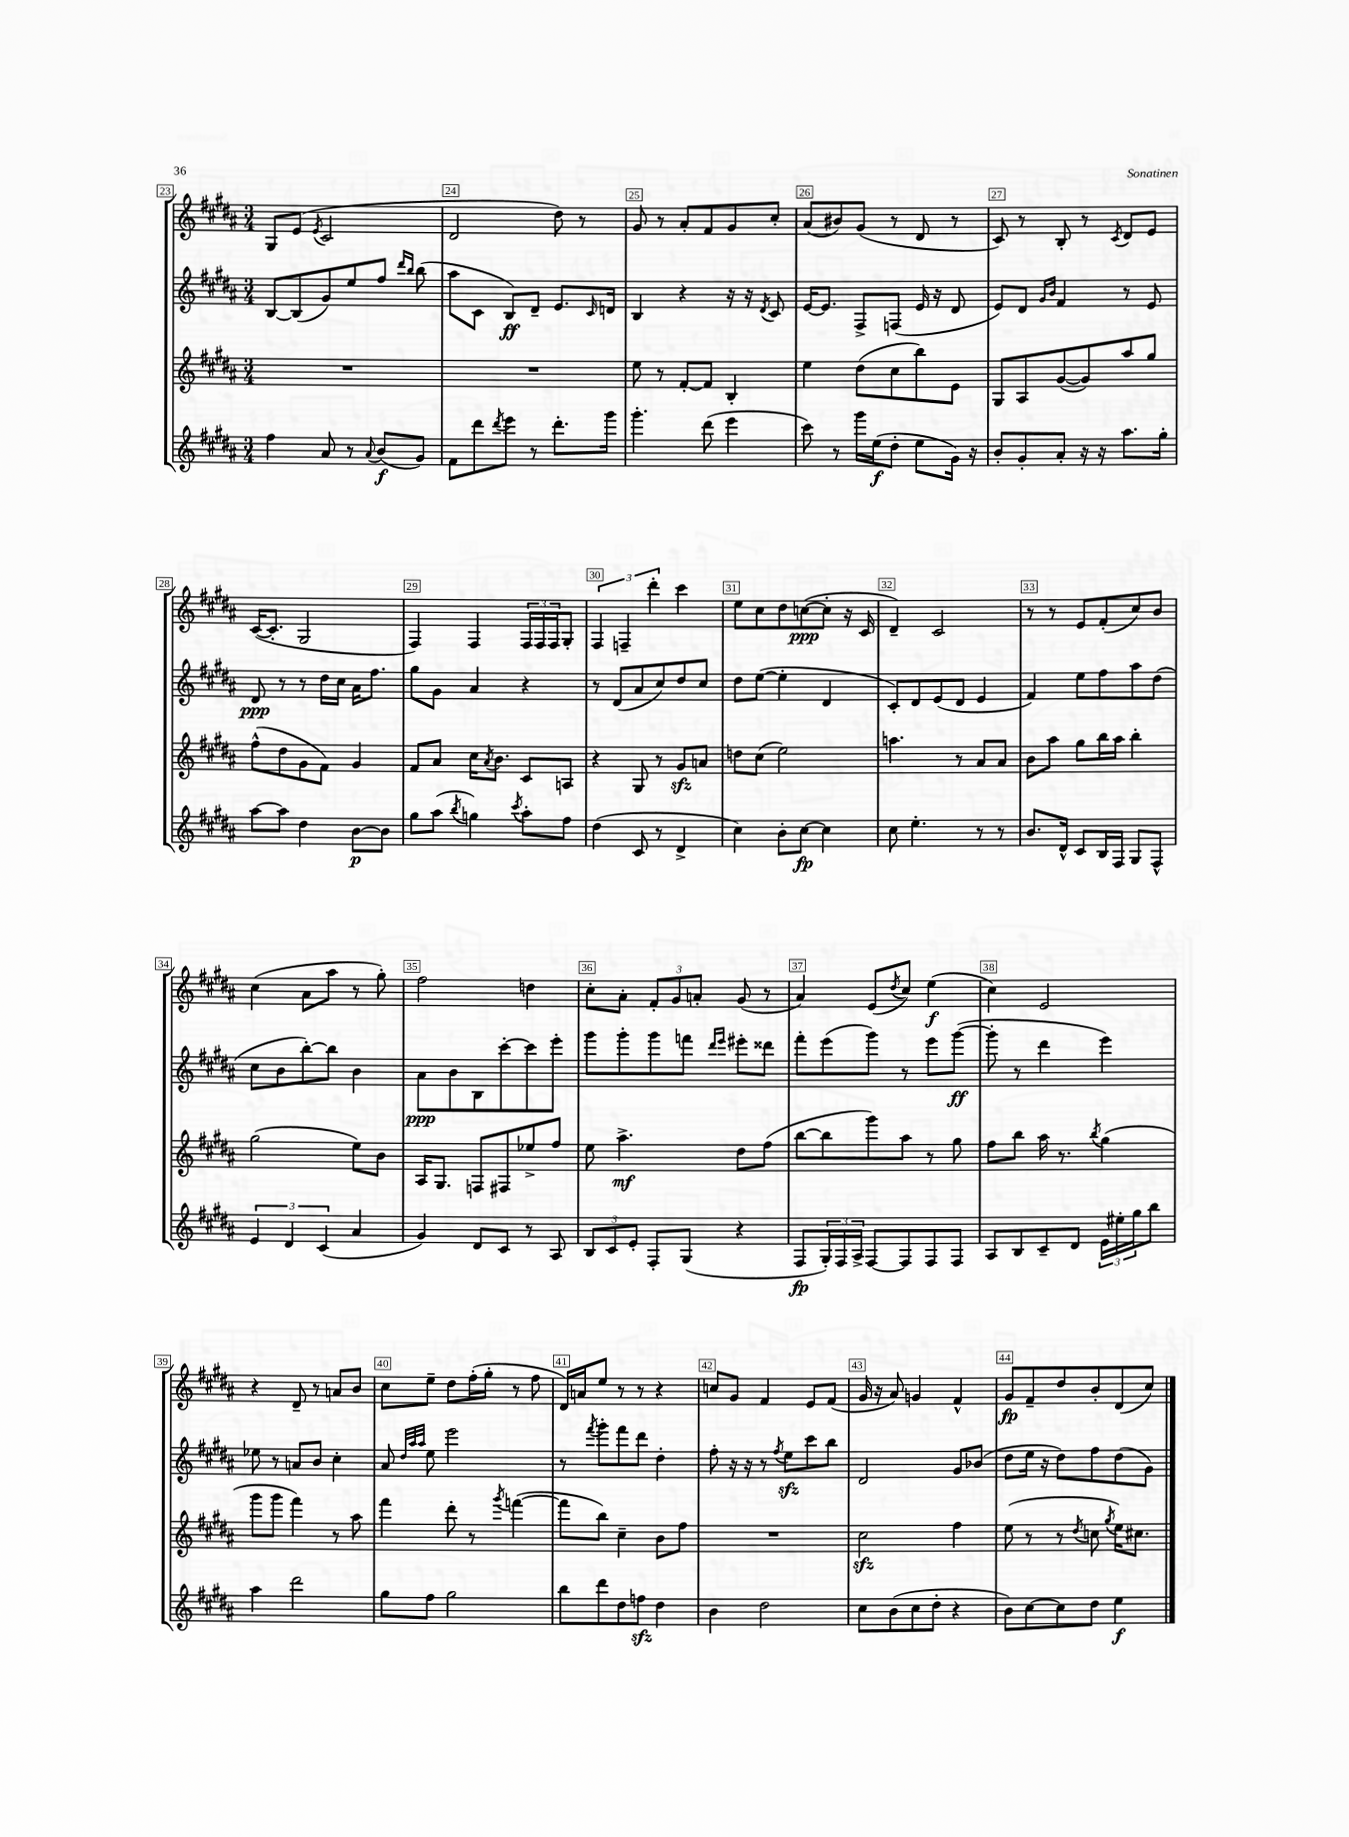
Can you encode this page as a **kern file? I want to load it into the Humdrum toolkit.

**kern	**dynam	**kern	**dynam	**kern	**dynam	**kern	**dynam
*part4	*part4	*part3	*part3	*part2	*part2	*part1	*part1
*staff4	*staff4	*staff3	*staff3	*staff2	*staff2	*staff1	*staff1
*clefG2	*	*clefG2	*	*clefG2	*	*clefG2	*
*k[f#c#g#d#a#]	*	*k[f#c#g#d#a#]	*	*k[f#c#g#d#a#]	*	*k[f#c#g#d#a#]	*
*M3/4	*	*M3/4	*	*M3/4	*	*M3/4	*
=23	=23	=23	=23	=23	=23	=23	=23
4ff#\	.	2.r	.	[8B/L	.	8G#/L	.
.	.	.	.	(8B/]	.	(8e/J	.
.	.	.	.	.	.	8qe/	.
8a#/	.	.	.	8g#/)	.	2c#/	.
8r	.	.	.	8ee/	.	.	.
8qqa#/	.	.	.	.	.	.	.
(8b/L	f	.	.	8ff#/J	.	.	.
.	.	.	.	16qqddd#/LL	.	.	.
.	.	.	.	16qqbb/JJ	.	.	.
8g#/J)	.	.	.	(8bb\	.	.	.
=24	=24	=24	=24	=24	=24	=24	=24
8f#\L	.	2.r	.	8aa#\L	.	2d#/	.
8ddd#\	.	.	.	8c#\J	.	.	.
8qddd#/	.	.	.	.	.	.	.
8eee\J	.	.	.	8B/L)	ff	.	.
8r	.	.	.	8d#~/J	.	.	.
8.ddd#'\L	.	.	.	8.e/L	.	8dd#\)	.
.	.	.	.	.	.	8r	.
.	.	.	.	16qqc#/	.	.	.
16ggg#\Jk	.	.	.	16dn/Jk	.	.	.
=25	=25	=25	=25	=25	=25	=25	=25
4.ggg#'\	.	8ee\	.	4B/	.	8g#/	.
.	.	8r	.	.	.	8r	.
.	.	[8f#'/L	.	4r	.	8a#'/L	.
(8ddd#\	.	8f#/J]	.	.	.	8f#/	.
4eee\	.	4B'/	.	16r	.	8g#/	.
.	.	.	.	16r	.	.	.
.	.	.	.	8qd#/	.	.	.
.	.	.	.	8c#/	.	8cc#'/J	.
=26	=26	=26	=26	=26	=26	=26	=26
8ccc#\)	.	4ee\	.	[16e/KL	.	(8a#/L	.
.	.	.	.	8.e/J]	.	.	.
8r	.	.	.	.	.	8b#X/)	.
16ggg#\LL	.	(8dd#\L	.	8F#^/L	.	(8g#/J	.
(16ee\J	f	.	.	.	.	.	.
8dd#'\J	.	8cc#\	.	(8Fn/J	.	8r	.
8ee\L	.	8bb\)	.	16e/	.	8d#/	.
.	.	.	.	16r	.	.	.
16g#\Jk)	.	8e\J	.	8d#/	.	8r	.
16r	.	.	.	.	.	.	.
=27	=27	=27	=27	=27	=27	=27	=27
8b'/L	.	8G#/L	.	8e/L)	.	8c#/)	.
8g#'/	.	8A#/	.	8d#/J	.	8r	.
.	.	.	.	16qqg#/LL	.	.	.
.	.	.	.	16qqb/JJ	.	.	.
8a#'/J	.	([8g#/	.	4f#/	.	8B'/	.
16r	.	8g#/])	.	.	.	8r	.
16r	.	.	.	.	.	.	.
.	.	.	.	.	.	8qc#/	.
8.aa#\L	.	8aa#/	.	8r	.	8d#/L	.
.	.	8gg#/J	.	8e/	.	8e/J	.
16gg#'\Jk	.	.	.	.	.	.	.
!!LO:LB:g=z
=28	=28	=28	=28	=28	=28	=28	=28
[8aa#\L	.	(8ff#^^\L	.	8d#/	ppp	([16c#/KL	.
.	.	.	.	.	.	8.c#'/J]	.
8aa#\J]	.	8dd#\	.	8r	.	.	.
4dd#\	.	8g#\	.	8r	.	2G#/	.
.	.	8f#\J)	.	16dd#\LL	.	.	.
.	.	.	.	16cc#\JJ	.	.	.
[8b\L	p	4g#/	.	16a#\KL	.	.	.
.	.	.	.	8.ff#\J	.	.	.
8b\J]	.	.	.	.	.	.	.
=29	=29	=29	=29	=29	=29	=29	=29
8gg#\L	.	8f#/L	.	8gg#\L	.	4F#/)	.
(8aa#\J	.	8a#/J	.	8g#\J	.	.	.
8qbb/	.	.	.	.	.	.	.
4ggn\)	.	16cc#\KL	.	4a#/	.	4F#/	.
.	.	8qa#/	.	.	.	.	.
.	.	8.b\J	.	.	.	.	.
8qccc#/	.	.	.	.	.	.	.
8aa#'\L	.	8c#/L	.	4r	.	24F#/LL	.
.	.	.	.	.	.	24F#/	.
.	.	.	.	.	.	24F#/J	.
8ff#\J	.	8An/J	.	.	.	8G#'/J	.
=30	=30	=30	=30	=30	=30	=30	=30
(4dd#\	.	4r	.	8r	.	6F#/	.
.	.	.	.	(8d#/L	.	.	.
.	.	.	.	.	.	6Fn~/	.
8c#/	.	8G#/	.	8a#/	.	.	.
.	.	.	.	.	.	6ddd#'\	.
8r	.	8r	.	8cc#/)	.	.	.
4d#^/	.	8g#zz/L	.	8dd#/	.	4ccc#\	.
.	.	8an/J	.	8cc#/J	.	.	.
=31	=31	=31	=31	=31	=31	=31	=31
4cc#\)	.	8ddn\L	.	8dd#\L	.	8ee\L	.
.	.	(8cc#\J	.	([8ee\J	.	8cc#\	.
8b'\L	.	2ee\)	.	4ee'\]	.	8dd#\	.
[8cc#\J	fp	.	.	.	.	([8ccn\	ppp
4cc#\]	.	.	.	4d#/	.	8cc'\J]	.
.	.	.	.	.	.	16r	.
.	.	.	.	.	.	16c#/	.
=32	=32	=32	=32	=32	=32	=32	=32
8cc#\	.	4.aan\	.	8c#'/L)	.	4d#~/)	.
4.ee'\	.	.	.	8d#/	.	.	.
.	.	.	.	(8e/	.	2c#/	.
.	.	8r	.	8d#/J	.	.	.
8r	.	8a#/L	.	4e/	.	.	.
8r	.	8a#/J	.	.	.	.	.
=33	=33	=33	=33	=33	=33	=33	=33
8.b/L	.	8b\L	.	4f#/)	.	8r	.
.	.	8aa#\J	.	.	.	8r	.
16d#^^/Jk	.	.	.	.	.	.	.
8c#/L	.	8gg#\L	.	8ee\L	.	8e/L	.
16B/L	.	16bb\L	.	8ff#\	.	(8f#'/	.
16F#/JJ	.	16aa#\JJ	.	.	.	.	.
8G#/L	.	4bb'\	.	8aa#\	.	8cc#/)	.
8F#^^/J	.	.	.	(8dd#\J	.	8b/J	.
!!LO:LB:g=z
=34	=34	=34	=34	=34	=34	=34	=34
6e/	.	(2gg#\	.	8cc#\L	.	(4cc#\	.
.	.	.	.	8b\	.	.	.
6d#/	.	.	.	.	.	.	.
.	.	.	.	[8bb'\)	.	8a#\L	.
(6c#/	.	.	.	.	.	.	.
.	.	.	.	8bb\J]	.	8aa#\J	.
4a#/	.	8ee\L)	.	4b\	.	8r	.
.	.	8b\J	.	.	.	8gg#'\)	.
=35	=35	=35	=35	=35	=35	=35	=35
4g#/)	.	16A#/KL	.	8a#\L	ppp	2ff#\	.
.	.	8.G#/J	.	.	.	.	.
.	.	.	.	8b\	.	.	.
8d#/L	.	8Fn/L	.	8B\	.	.	.
8c#/J	.	8F#X/	.	[8ccc#'\	.	.	.
8r	.	8ee-X^/	.	8ccc#\]	.	4ddn\	.
8A#/	.	8ff#/J	.	8eee'\J	.	.	.
=36	=36	=36	=36	=36	=36	=36	=36
12B/L	.	8ee\	.	8ggg#\L	.	8cc#'\L	.
12c#/	.	.	.	.	.	.	.
.	.	4.aa#^\	mf	8ggg#'\	.	8a#'\J	.
12e'/J	.	.	.	.	.	.	.
8F#'/L	.	.	.	8ggg#\	.	12f#'/L	.
.	.	.	.	.	.	12g#/	.
(8G#/J	.	.	.	8fffn\J	.	.	.
.	.	.	.	.	.	12an'/J	.
.	.	.	.	16qqddd#/LL	.	.	.
.	.	.	.	16qqeee/JJ	.	.	.
4r	.	8dd#\L	.	8eee#X'\L	.	(8g#/	.
.	.	(8ff#\J	.	8ddd##X\J	.	8r	.
=37	=37	=37	=37	=37	=37	=37	=37
8F#/L	fp	[8bb\L	.	8fff#'\L	.	4a#/)	.
24G#'/L)	.	8bb\]	.	(8eee\	.	.	.
24F#/	.	.	.	.	.	.	.
24A#^/JJ	.	.	.	.	.	.	.
[8F#/L	.	8ggg#\)	.	8ggg#\J)	.	(8e/L	.
.	.	.	.	.	.	8qdd#/	.
8F#/]	.	8aa#\J	.	8r	.	8cc#/J)	.
8F#/	.	8r	.	8eee\L	.	(4ee\	f
8F#/J	.	8gg#\	.	([8ggg#\J	ff	.	.
=38	=38	=38	=38	=38	=38	=38	=38
8A#/L	.	8ff#\L	.	8ggg#'\]	.	4cc#\)	.
8B/	.	8bb\J	.	8r	.	.	.
8c#~/	.	16aa#\	.	4ddd#\	.	2e/	.
.	.	8.r	.	.	.	.	.
8d#/J	.	.	.	.	.	.	.
.	.	8qbb/	.	.	.	.	.
24e\LL	.	(4gg#\	.	4eee\)	.	.	.
24ee#X'\	.	.	.	.	.	.	.
24gg#\J	.	.	.	.	.	.	.
8bb\J	.	.	.	.	.	.	.
!!LO:LB:g=z
=39	=39	=39	=39	=39	=39	=39	=39
4aa#\	.	8ggg#\L	.	8ee-X\	.	4r	.
.	.	8ggg#\J	.	8r	.	.	.
2ddd#\	.	4fff#\)	.	8an/L	.	8d#~/	.
.	.	.	.	8b/J	.	8r	.
.	.	8r	.	4cc#'\	.	8an/L	.
.	.	8aa#\	.	.	.	8b/J	.
=40	=40	=40	=40	=40	=40	=40	=40
8gg#\L	.	4fff#\	.	8a#/	.	8cc#\L	.
.	.	.	.	32qqdd#/LLL	.	.	.
.	.	.	.	32qqaa#/	.	.	.
.	.	.	.	32qqaa#/JJJ	.	.	.
8ff#\J	.	.	.	8ee\	.	8ee~\J	.
2gg#\	.	8ddd#'\	.	2eee\	.	8dd#\L	.
.	.	8r	.	.	.	(16ff#'\L	.
.	.	.	.	.	.	16gg#'\JJ	.
.	.	8qggg#/	.	.	.	.	.
.	.	([4fffn\	.	.	.	8r	.
.	.	.	.	.	.	8ff#\	.
=41	=41	=41	=41	=41	=41	=41	=41
8bb\L	.	8fff\L]	.	8r	.	16d#/LL)	.
.	.	.	.	.	.	16an/J	.
.	.	.	.	8qfff#/	.	.	.
8ddd#\	.	8bb\J)	.	8ggg#'\L	.	8ee/J	.
8dd#\	.	4cc#~\	.	8fff#\	.	8r	.
8ffnzz\J	.	.	.	8ddd#\J	.	8r	.
4dd#\	.	8b\L	.	4dd#'\	.	4r	.
.	.	8ff#\J	.	.	.	.	.
=42	=42	=42	=42	=42	=42	=42	=42
4b\	.	2.r	.	8ff#'\	.	8ccn/L	.
.	.	.	.	16r	.	8g#/J	.
.	.	.	.	16r	.	.	.
2dd#\	.	.	.	8r	.	4f#/	.
.	.	.	.	8qff#/	.	.	.
.	.	.	.	8eezz\L	.	.	.
.	.	.	.	8ccc#\	.	8e/L	.
.	.	.	.	8bb\J	.	(8f#/J	.
=43	=43	=43	=43	=43	=43	=43	=43
8cc#\L	.	2cc#zz\	.	2d#/	.	16g#/	.
.	.	.	.	.	.	16r	.
(8b\	.	.	.	.	.	8a#/)	.
8cc#\	.	.	.	.	.	4gn/	.
8dd#'\J	.	.	.	.	.	.	.
4r	.	4ff#\	.	8g#/L	.	4f#^^/	.
.	.	.	.	(8b-X/J	.	.	.
=44	=44	=44	=44	=44	=44	=44	=44
8b\L)	.	(8ee\	.	8dd#\L	.	8g#/L	fp
[8cc#\	.	8r	.	16ee\Jk	.	8f#~/	.
.	.	.	.	16r	.	.	.
8cc#\]	.	8r	.	8dd#\L)	.	8dd#/	.
.	.	8qdd#/	.	.	.	.	.
8dd#\J	.	8ccn\	.	8ff#\	.	8b'/	.
.	.	8qgg#/	.	.	.	.	.
4ee\	f	16ee\KL)	.	(8dd#\	.	(8d#/	.
.	.	8.cc#X\J	.	.	.	.	.
.	.	.	.	8g#\J)	.	8cc#/J)	.
==	==	==	==	==	==	==	==
*-	*-	*-	*-	*-	*-	*-	*-
